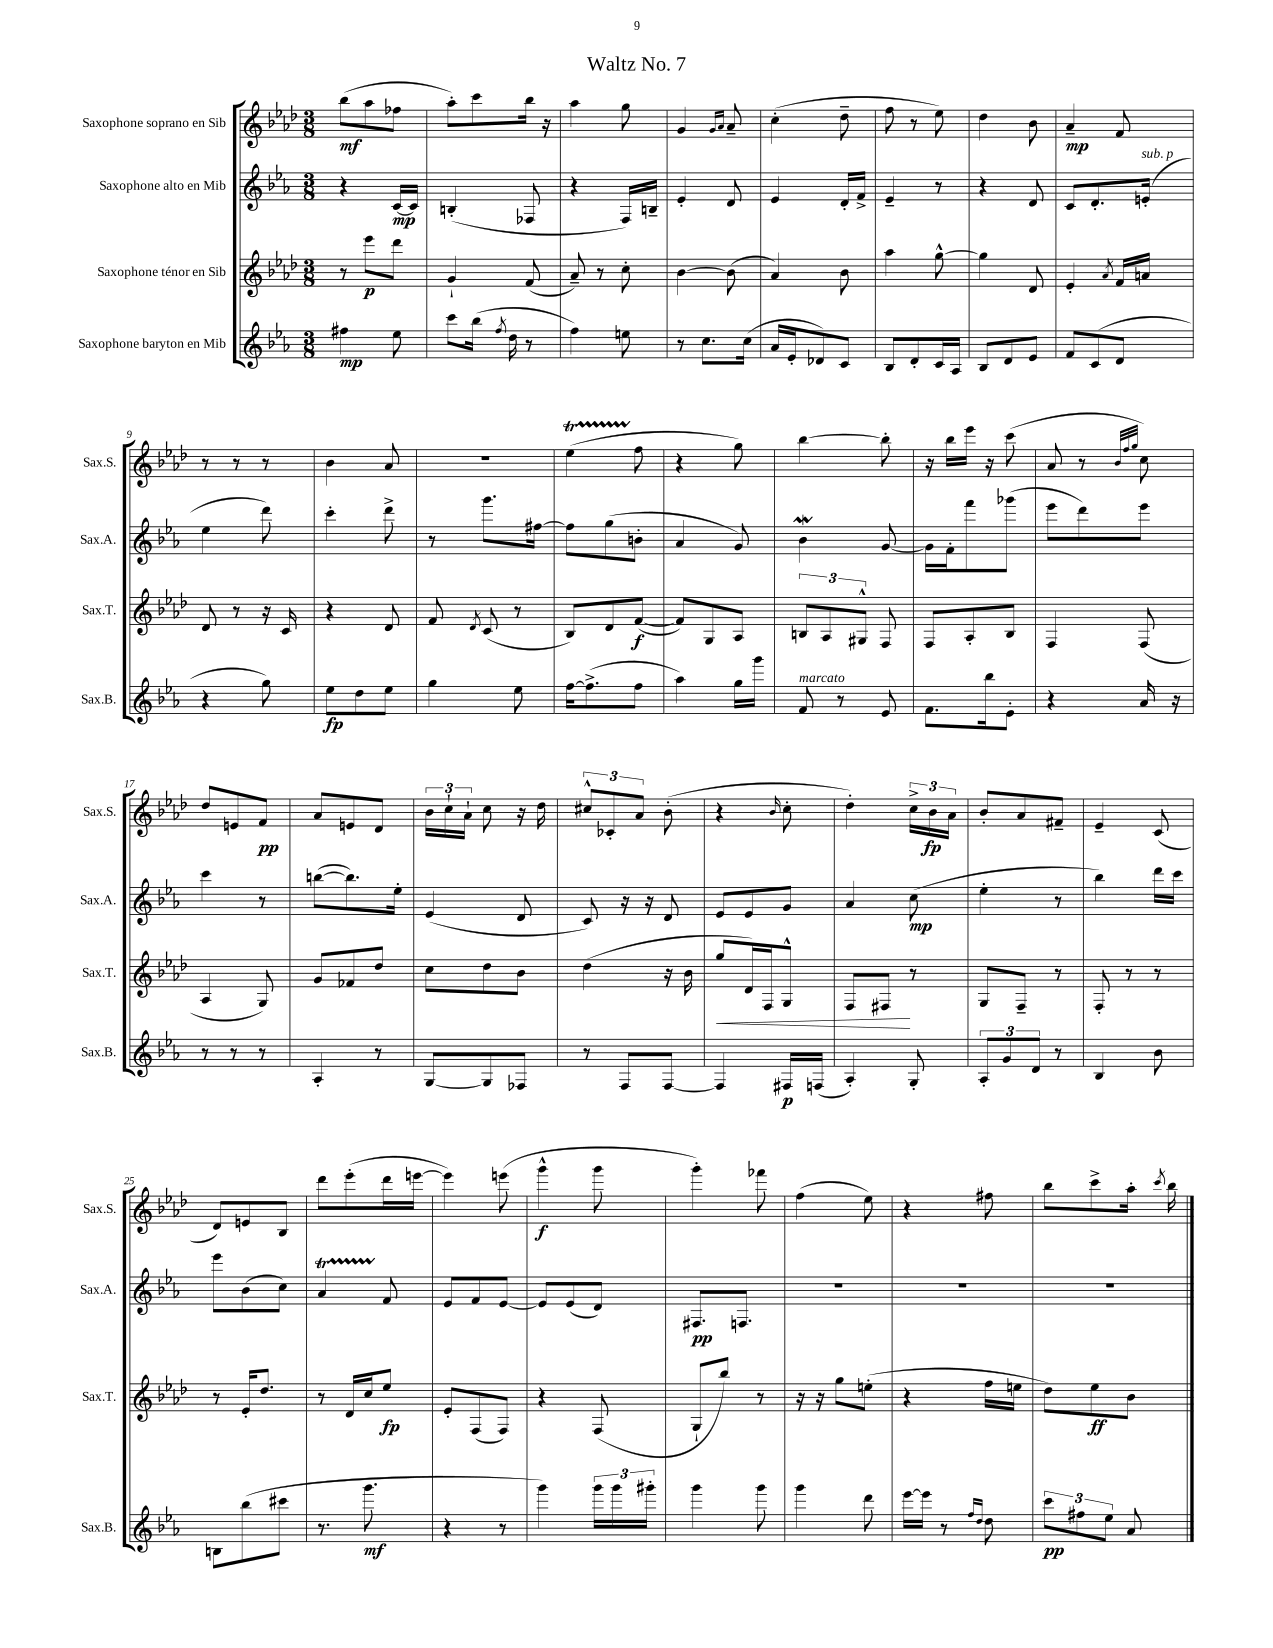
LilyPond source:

\header { title = "Waltz No. 7" }
<<
\new StaffGroup <<
\new Staff = "s0" \with { instrumentName = "Saxophone soprano en Sib" shortInstrumentName = "Sax.S." } {
    \clef treble \key aes \major \numericTimeSignature \time 3/8
    \autoBeamOff bes''8[\mf( aes''8 fes''8] |
    aes''8[-.) c'''8 bes''16] r16 |
    aes''4 g''8 |
    g'4 \grace { g'16[ aes'16] } aes'8-- |
    c''4-.( des''8-- |
    f''8 r8 ees''8) |
    des''4 bes'8 |
    aes'4--\mp f'8 |
    r8 r8 r8 |
    bes'4 aes'8 |
    R4. |
    ees''4\startTrillSpan( f''8\stopTrillSpan |
    r4 g''8) |
    bes''4~ bes''8-. |
    r16 bes''16[ ees'''16] r16 c'''8( |
    aes'8 r8 \grace { bes'32[ f''32 g''32] } c''8) |
    des''8[ e'8 f'8]\pp |
    aes'8[ e'8 des'8] |
    \tuplet 3/2 { bes'16[ c''16-! aes'16]-! } c''8 r16 des''16 |
    \tuplet 3/2 { cis''8[-^ ces'8-. aes'8] } bes'8-.( |
    r4 \grace { bes'16 } c''8-. |
    des''4-.) \tuplet 3/2 { c''16[-> bes'16\fp aes'16] } |
    bes'8[-. aes'8 fis'8]-- |
    ees'4-- c'8( |
    des'8[) e'8 bes8] |
    des'''8[ ees'''8-.( des'''16 e'''16]~ |
    e'''4) e'''8( |
    g'''4-^\f g'''8 |
    g'''4-.) fes'''8 |
    f''4( ees''8) |
    r4 fis''8 |
    bes''8[ c'''8-> aes''16]-. \acciaccatura { c'''8 } bes''16 \bar "|." |
}
\new Staff = "s1" \with { instrumentName = "Saxophone alto en Mib" shortInstrumentName = "Sax.A." } {
    \clef treble \key ees \major \numericTimeSignature \time 3/8
    \autoBeamOff r4 c'16[~\mp c'16] |
    b4-.( fes8 |
    r4 f16[) b16]-- |
    ees'4-. d'8 |
    ees'4 d'16[-. f'16]-> |
    ees'4-- r8 |
    r4 d'8 |
    c'8[ d'8.-. e'16]-.^\markup { \italic "sub. p" }( |
    ees''4 d'''8) |
    c'''4-. d'''8-> |
    r8 g'''8.[ fis''16]~ |
    fis''8[ g''8( b'8]-. |
    aes'4 g'8) |
    bes'4\mordent g'8~ |
    g'16[ f'16-. f'''8 ges'''8]( |
    ees'''8[ d'''8) ees'''8] |
    c'''4 r8 |
    b''8[~( b''8.) ees''16]-. |
    ees'4( d'8 |
    c'8) r16 r16 d'8 |
    ees'8[ ees'8 g'8] |
    aes'4 c''8\mp( |
    ees''4-. r8 |
    bes''4) d'''16[ c'''16] |
    ees'''8[ bes'8( c''8]) |
    aes'4\startTrillSpan f'8\stopTrillSpan |
    ees'8[ f'8 ees'8]~ |
    ees'8[ ees'8( d'8]) |
    fis8.[\pp f8.] |
    R4. |
    R4. |
    R4. \bar "|." |
}
\new Staff = "s2" \with { instrumentName = "Saxophone ténor en Sib" shortInstrumentName = "Sax.T." } {
    \clef treble \key aes \major \numericTimeSignature \time 3/8
    \autoBeamOff r8 ees'''8[\p des'''8] |
    g'4-! f'8( |
    aes'8--) r8 c''8-. |
    bes'4~ bes'8( |
    aes'4) bes'8 |
    aes''4 g''8~-^ |
    g''4 des'8 |
    ees'4-. \acciaccatura { aes'8 } f'16[ a'16] |
    des'8 r8 r16 c'16 |
    r4 des'8 |
    f'8 \acciaccatura { des'8 } c'8( r8 |
    bes8[) des'8 f'8]~\f( |
    f'8[) g8 aes8] |
    \tuplet 3/2 { b8[ aes8 gis8]-^ } f8 |
    f8[ aes8-. bes8] |
    f4 f8( |
    aes4 g8) |
    g'8[ fes'8 des''8] |
    c''8[ des''8 bes'8] |
    des''4( r16 bes'16 |
    g''8[\< des'16) f16 g8]-^ |
    f8[ fis8]\! r8 |
    g8[ f8]-- r8 |
    f8-. r8 r8 |
    r8 ees'16[-. des''8.] |
    r8 des'16[ c''16 ees''8]\fp |
    ees'8[-. f8( f8]) |
    r4 f8( |
    g8[-! bes''8]) r8 |
    r16 r16 g''8[ e''8]-.( |
    r4 f''16[ e''16] |
    des''8[) ees''8\ff bes'8] \bar "|." |
}
\new Staff = "s3" \with { instrumentName = "Saxophone baryton en Mib" shortInstrumentName = "Sax.B." } {
    \clef treble \key ees \major \numericTimeSignature \time 3/8
    \autoBeamOff fis''4\mp ees''8 |
    c'''8[ bes''16]( \acciaccatura { f''8 } d''16 r8 |
    f''4) e''8 |
    r8 c''8.[ c''16]( |
    aes'16[ ees'16-. des'8) c'8] |
    bes8[ d'8-. c'16 aes16] |
    bes8[ d'8 ees'8] |
    f'8[ c'8( d'8] |
    r4 g''8) |
    ees''8[\fp d''8 ees''8] |
    g''4 ees''8 |
    f''16[~ f''8.->( f''8] |
    aes''4) g''16[ g'''16] |
    f'8^\markup { \italic "marcato" } r8 ees'8 |
    f'8.[ bes''16 ees'8]-. |
    r4 aes'16 r16 |
    r8 r8 r8 |
    aes4-. r8 |
    g8[~ g8 fes8] |
    r8 f8[ f8]~ |
    f4 fis16[\p f16]( |
    aes4-.) g8-. |
    \tuplet 3/2 { aes8[-. g'8 d'8] } r8 |
    bes4 bes'8 |
    b8[ bes''8( cis'''8] |
    r8. g'''8.\mf |
    r4 r8 |
    g'''4) \tuplet 3/2 { g'''16[ g'''16 gis'''16]-. } |
    g'''4 g'''8 |
    g'''4 d'''8 |
    ees'''16[~ ees'''16] r8 \grace { f''16[ d''16] } d''8 |
    \tuplet 3/2 { c'''8[\pp fis''8 ees''8] } aes'8 \bar "|." |
}
>>
>>
